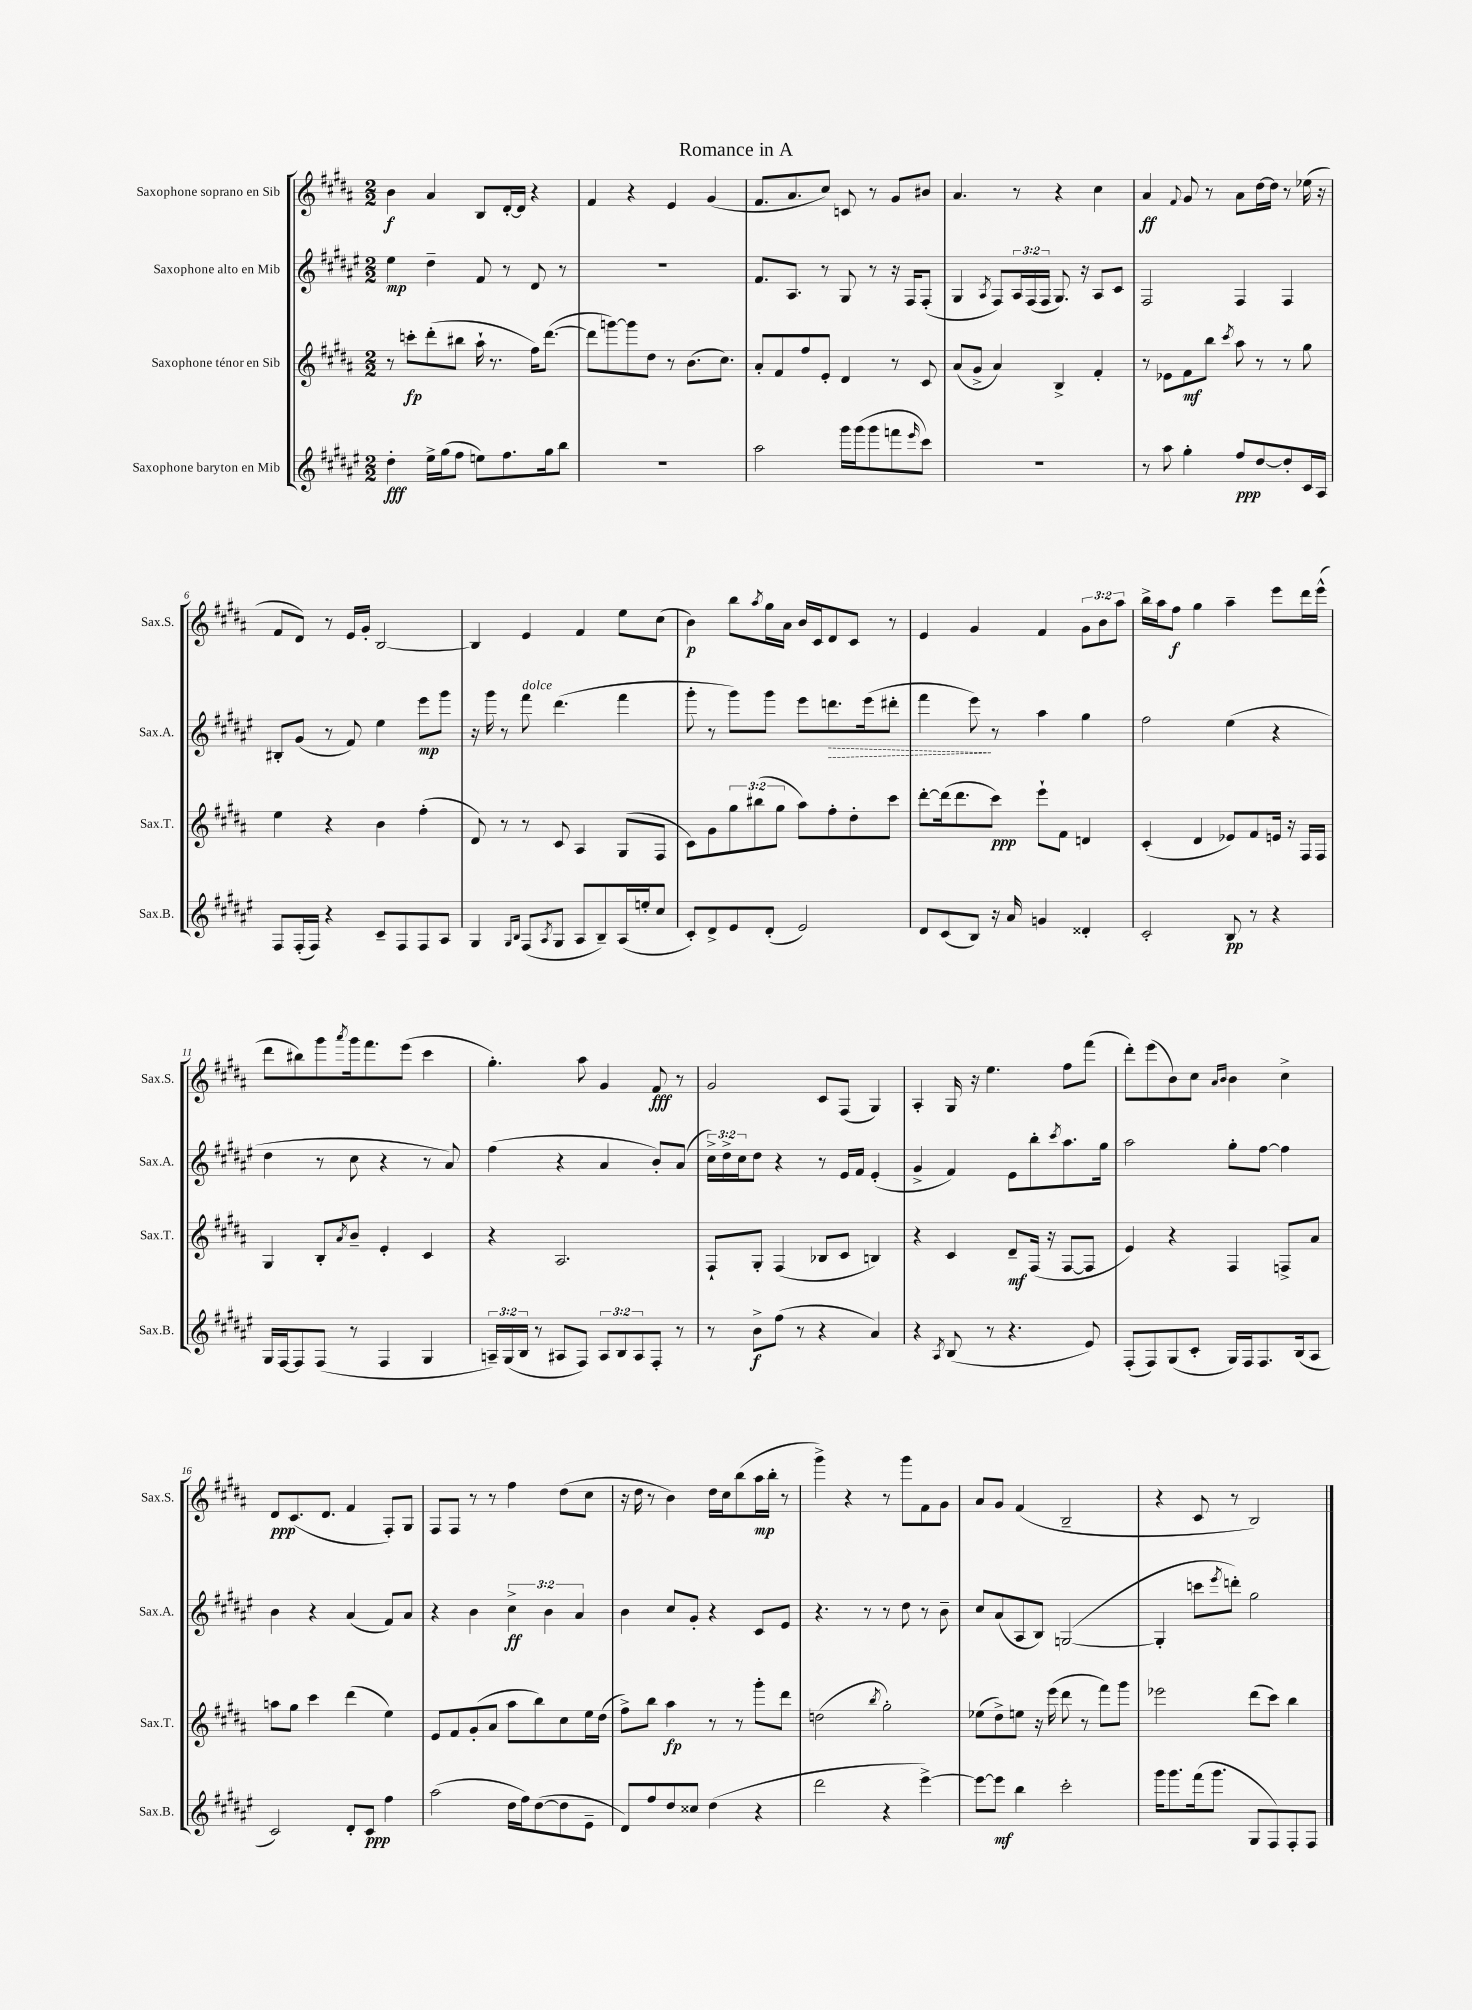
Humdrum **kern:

**kern	**kern	**kern	**kern
*staff4	*staff3	*staff2	*staff1
*clefG2	*clefG2	*clefG2	*clefG2
*k[f#c#g#d#a#e#]	*k[f#c#g#d#a#]	*k[f#c#g#d#a#e#]	*k[f#c#g#d#a#]
*M2/2	*M2/2	*M2/2	*M2/2
4dd#'\	8r	4ee#\	4b\
.	8ccc'\L	.	.
16ee#^\LL	(8ddd#'\	4dd#~\	4a#/
(16gg#\J	.	.	.
8ff#\J	8bb#\J	.	.
8ee\L)	16aa#`\	8f#/	8B/L
.	8.r	.	.
8.ff#\	.	8r	[16d#'/L
.	.	.	16d#/]JJ
.	16ff#\LK)	8d#/	4r
16gg#\k	([8.ddd#\J	.	.
8bb\J	.	8r	.
=	=	=	=
1r	8ddd#\]L	1r	4f#/
.	[8ggg\)	.	.
.	8ggg\]	.	4r
.	8dd#\J	.	.
.	8r	.	4e/
.	(8.b\L	.	.
.	.	.	(4g#/
.	8.cc#\J)	.	.
=	=	=	=
2aa#\	8a#'/L	8.f#/L	8.f#/L
.	8f#/	.	.
.	.	8.A#/J	8.a#/
.	8ff#/	.	.
.	8e'/J	8r	8cc#/J)
16ggg#\LL	4d#/	8G#/	8c/
(16ggg#\J	.	.	.
8ggg#\	.	8r	8r
8fff\	8r	16r	8g#/L
.	.	16F#/LK	.
16qqeee#/	.	.	.
8ccc#\J)	8c#/	(8F#'/J	8b#/J
=	=	=	=
1r	(8a#/L	4G#/	4.a#/
.	8g#^/J	.	.
.	.	8qA#/	.
.	4a#/)	8F#/L)	.
.	.	24A#/L	8r
.	.	(24F#/	.
.	.	24F#/JJ	.
.	4B^/	8.G#/)	4r
.	.	16r	.
.	4f#'/	8A#/L	4cc#\
.	.	8c#/J	.
=	=	=	=
8r	8r	2F#/	4a#/
8aa#\	8e-\L	.	.
.	.	.	8qqf#/
4gg#'\	8f#\	.	8g#/
.	8bb\J	.	8r
.	8qccc#/	.	.
8ff#/L	8aa#\	4F#/	8a#\L
[8dd#/	8r	.	[16dd#\L
.	.	.	16dd#\]JJ
8dd#'/]	8r	4F#/	8r
16c#/L	8gg#\	.	(16ee-\
16A#/JJ	.	.	16r
=	=	=	=
8F#/L	4ee\	8B#'/L	8f#/L
(16F#'/L	.	(8g#/J	8d#/J)
16F#/JJ)	.	.	.
4r	4r	8r	8r
.	.	8f#/)	16e/LL
.	.	.	16g#'/JJ
8c#~/L	4b\	4ee#\	[2B/
8F#/	.	.	.
8F#/	(4ff#'\	8eee#\L	.
8A#/J	.	8ggg#\J	.
=	=	=	=
4G#/	8d#/)	16r	4B/]
.	.	16ggg#\	.
.	8r	8r	.
16qqG#/LL	.	.	.
16qqB/JJ	.	.	.
(8F#/L	8r	8fff#\	4e/
8qA#/	.	.	.
8G#/J	8c#/	(4.ddd#\	.
8A#/L	4A#/	.	4f#/
8B~/)	.	.	.
(16A#/L	(8G#/L	4fff#\	8ee\L
16ee'/J	.	.	.
8cc#/J	8F#/J	.	(8cc#\J
=	=	=	=
8c#'/L)	8c#\L)	8ggg#'\	4b\)
8d#^/	8g#\	8r	.
8e#/	12gg#\	8ggg#\L)	8bb\L
.	(12bb#\	.	.
.	.	.	8qaa#/
(8d#'/J	.	8ggg#\J	16gg#\L
.	12gg#\J	.	.
.	.	.	16a#\JJ
2e#/)	8aa#\L)	8eee#\L	16b/LL
.	.	.	16c#/J
.	8ff#'\	8.ddd\	8d#/
.	8dd#'\	.	8c#/J
.	.	(16eee#\k	.
.	8ccc#\J	8ddd#'\J	8r
=	=	=	=
8d#/L	[8ddd#'\L	4fff#\	4e/
(8c#/	(16ddd#\]k	.	.
.	8.ddd#\	.	.
8B/J)	.	8eee#\)	4g#/
16r	8ccc#\J)	8r	.
16a#/	.	.	.
4g/	8eee`\L	4aa#\	4f#/
.	8f#\J	.	.
4d##'/	4d/	4gg#\	12g#\L
.	.	.	12b\
.	.	.	12aa#\J
=	=	=	=
2c#'/	(4c#'/	2ff#\	16bb^\LL
.	.	.	16aa#\J
.	.	.	8ff#\J
.	4d#/	.	4gg#\
8B/	8e-/L)	(4ee#\	4aa#~\
8r	8f#/	.	.
4r	16e/Jk	4r	8eee\L
.	16r	.	.
.	16F#/LL	.	16ddd#\L
.	16F#/JJ	.	(16eee^^\JJ
=	=	=	=
16G#/LL	4G#/	4dd#\	8ddd#\L
[16F#/J	.	.	.
8F#/]	.	.	8bb#\)
(8F#/J	8B'/L	8r	8ggg#\
.	8qa#/	.	8qaaa#/
8r	8b~/J	8cc#\	16ggg#\k
.	.	.	8.fff#\
4F#/	4e'/	4r	.
.	.	.	(8eee\J
4G#/	4c#/	8r	4ccc#\
.	.	8a#/)	.
=	=	=	=
24A~/LL)	4r	(4ff#\	4.gg#'\)
(24G#/	.	.	.
24B/JJ	.	.	.
8r	.	.	.
8A#/L	2.A#/	4r	.
8F#/J)	.	.	8aa#\
12A#/L	.	4a#/	4g#/
12B/	.	.	.
12A#/	.	.	.
8F#'/J	.	8b'/L)	8f#/
8r	.	(8a#/J	8r
=	=	=	=
8r	8F#`/L	24cc#^\LL)	2g#/
.	.	24dd#^\	.
.	.	24cc#\J	.
8b^\L	8G#'/J	8dd#\J	.
(8ff#\J	(4F#/	4r	.
8r	.	.	.
4r	8B-/L	8r	8c#/L
.	8c#/J	16e#/LL	(8F#/J
.	.	16f#/JJ	.
4a#/)	4B/)	(4e#'/	4G#/)
=	=	=	=
4r	4r	4g#^/	4A#'/
8qA#/	.	.	.
(8B/	4c#/	4f#/)	16G#/
.	.	.	16r
8r	.	.	4.ee\
4.r	8d#~/L	8e#\L	.
.	(16F#/Jk	8bb'\	.
.	16r	.	.
.	.	8qccc#/	.
.	[8F#/L	8.aa#\	8ff#\L
8e#/)	8F#/]J	.	(8fff#\J
.	.	16gg#\Jk	.
=	=	=	=
(8F#'/L	4e/)	2aa#\	8ddd#'\L)
8F#/)	.	.	(8eee\
(8G#/	4r	.	8b\)
8c#'/J	.	.	8cc#\J
.	.	.	16qqa#/LL
.	.	.	16qqb/JJ
16G#/LL)	4F#/	8gg#'\L	4b\
16F#/J	.	.	.
8.F#/	.	[8ff#\J	.
.	8F^/L	4ff#\]	4cc#^\
(16B/k	.	.	.
8A#/J	8a#/J	.	.
=	=	=	=
2c#/)	8aa\L	4b\	8d#/L
.	8gg#\J	.	(8.c#/
.	4ccc#\	4r	.
.	.	.	8.d#/J
8d#'/L	(4ddd#\	(4a#/	4f#/
8c#/J	.	.	.
4ff#\	4ee\)	8f#/L)	8F#'/L)
.	.	8a#/J	8G#/J
=	=	=	=
(2aa#\	8e/L	4r	8F#/L
.	8f#/	.	8F#/J
.	(8g#'/	4b\	8r
.	8a#/J	.	8r
16dd#\LL	8aa#\L	6cc#^\	4ff#\
16ff#\J)	.	.	.
([8dd#\	8bb\)	.	.
.	.	6b\	.
8dd#\]	8cc#\	.	(8dd#\L
.	.	6a#/	.
8e#~\J	16ee\L	.	8cc#\J
.	(16dd#\JJ	.	.
=	=	=	=
8d#/L)	8ff#^\L)	4b\	16r
.	.	.	16dd#\
8ff#/	8bb\J	.	8r
8dd#/	4aa#\	8cc#/L	4b\)
8cc##/J	.	8g#'/J	.
(4dd#\	8r	4r	16dd#\LL
.	.	.	16cc#\J
.	8r	.	(8bb\
4r	8ggg#'\L	8c#/L	16aa#\L
.	.	.	16bb'\JJ
.	8ddd#\J	8e#/J	8r
=	=	=	=
2ddd#\	(2dd\	4.r	4ggg#^\)
.	.	.	4r
.	.	8r	.
.	8qbb/	.	.
4r	2gg#'\)	8r	8r
.	.	8dd#\	8ggg#\L
[4eee#^\)	.	8r	8f#\
.	.	8b~\	8g#\J
=	=	=	=
8eee#\_L	(8ee-\L	8cc#/L	8a#/L
8eee#\]J	8dd#^\)	(8a#/	8g#/J
4bb\	8ee\J	8A#/	(4f#/
.	16r	8B/J)	.
.	(16eee\	.	.
2ccc#'\	8ddd#\	([2G/	2B~/
.	8r	.	.
.	8fff#\L)	.	.
.	8ggg#\J	.	.
=	=	=	=
16ggg#\LK	2eee-\	4G'/]	4r
8.ggg#\	.	.	.
(16fff#\k	.	8ccc\L	8c#/
8.ggg#\J	.	.	.
.	.	8qeee#/	.
.	.	8ddd'\J)	8r
8G#/L	(8ddd#\L	2gg#\	2B/)
8F#/)	8ccc#\J)	.	.
8F#'/	4bb\	.	.
8F#/J	.	.	.
==	==	==	==
*-	*-	*-	*-
